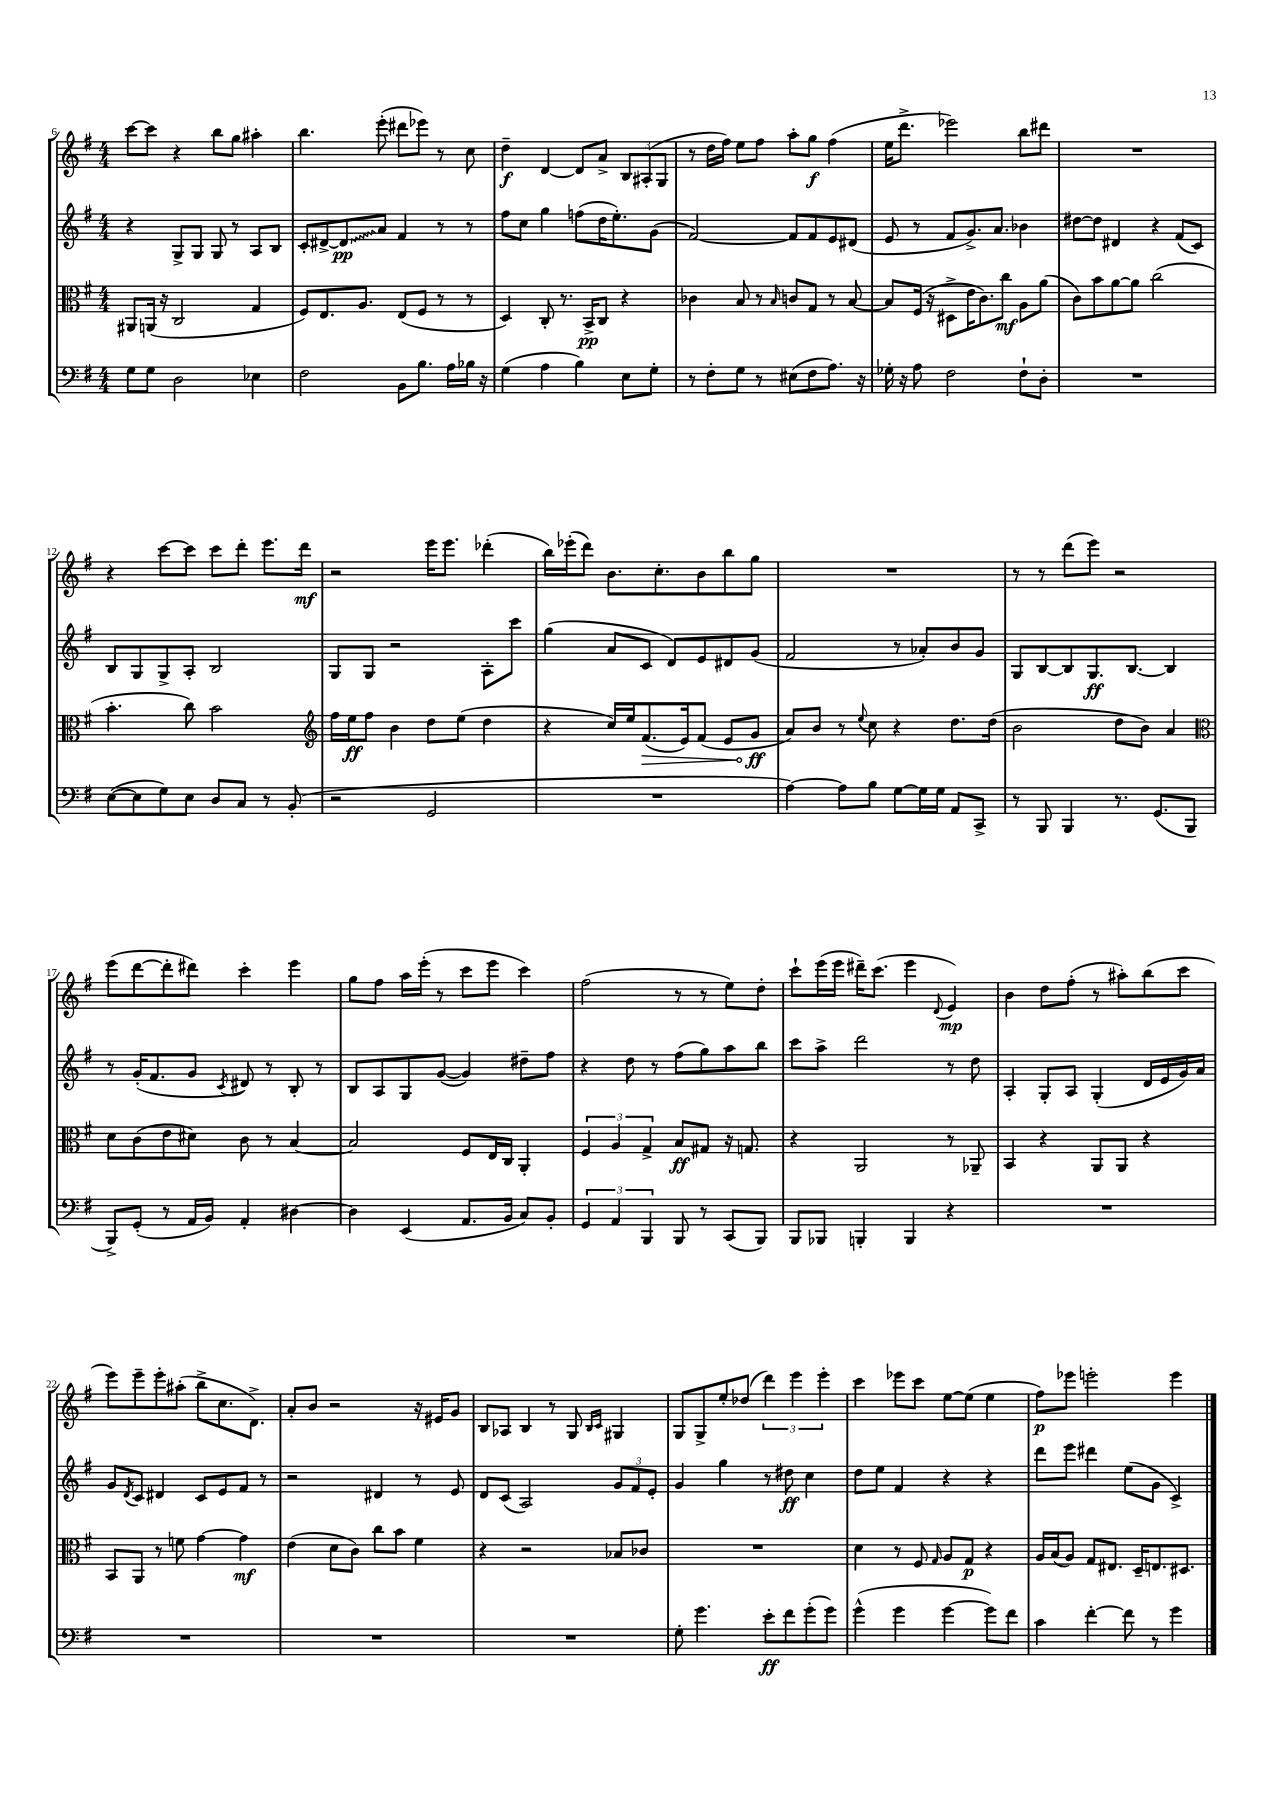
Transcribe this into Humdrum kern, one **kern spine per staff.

**kern	**kern	**kern	**kern
*staff4	*staff3	*staff2	*staff1
*clefF4	*clefC3	*clefG2	*clefG2
*k[f#]	*k[f#]	*k[f#]	*k[f#]
*M4/4	*M4/4	*M4/4	*M4/4
8G	8AA#	4r	[8ccc
8G	(16AA	.	8ccc]
.	16r	.	.
2D	2C	8G^	4r
.	.	8G	.
.	.	8G	8bb
.	.	8r	8gg
4E-	4G	8A	4aa#'
.	.	8B	.
=	=	=	=
2F#	8F#)	8c'	4.bb
.	8.E	[8d#^	.
.	.	8d#]	.
.	8.A	.	.
.	.	8a	(8eee'
8BB	(8E	4f#	8ddd#
8.B	8F#	.	8eee-)
.	8r	8r	8r
16A	.	.	.
16B-	8r	8r	8cc
16r	.	.	.
=	=	=	=
(4G	4D)	8ff#	4dd~
.	.	8cc	.
4A	8C'	4gg	[4d
.	8.r	.	.
4B)	.	(8ff	8d]
.	16BB^	.	.
.	8C	16dd	8a^
.	.	8.ee')	.
8E	4r	.	12B
.	.	.	(12A#'
8G'	.	(8g	.
.	.	.	12G
=	=	=	=
8r	4c-	[2f#)	8r
8F#'	.	.	16dd
.	.	.	16ff#)
8G	8B	.	8ee
8r	8r	.	8ff#
.	16qqB	.	.
(8E#	8c	8f#]	8aa'
8F#	8G	8f#	8gg
8.A)	8r	8e	(4ff#
.	[8B	(8d#	.
16r	.	.	.
=	=	=	=
16G-'	8B]	8e	16ee
16r	.	.	8.ddd^
8A	(16F#	8r	.
.	16r	.	.
2F#	8D#^	8f#	2eee-)
.	16e	8.g^)	.
.	8.c)	.	.
.	.	8.a	.
.	8cc	.	.
8F#`	8A	4b-	8bb
8D'	(8a	.	8ddd#
=	=	=	=
1r	8c)	[8dd#	1r
.	8b	8dd#]	.
.	[8a	4d#	.
.	8a]	.	.
.	(2cc	4r	.
.	.	(8f#	.
.	.	8c)	.
=	=	=	=
([8E	4.b'	8B	4r
8E]	.	8G	.
8G)	.	8G^	[8ccc
8E	8cc)	8A'	8ccc]
8D	2b	2B	8ccc
8C	.	.	8ddd'
8r	.	.	8.eee
(8BB'	.	.	.
.	.	.	16ddd
=	=	=	=
*	*clefG2	*	*
2r	16ff#	8G	2r
.	16ee	.	.
.	8ff#	8G	.
.	4b	2r	.
2GG	8dd	.	16eee
.	.	.	8.eee
.	(8ee	.	.
.	4dd	8A'	(4ddd-'
.	.	8ccc	.
=	=	=	=
1r	4r	(4gg	16bb)
.	.	.	(16eee-'
.	.	.	8ddd)
.	16cc)	8a	8.b
.	16ee	.	.
.	(8.f#	8c	.
.	.	.	8.cc'
.	.	8d)	.
.	16e)	.	.
.	(8f#	8e	8b
.	8e	8d#	8bb
.	8g	(8g	8gg
=	=	=	=
[4A)	8a)	2f#	1r
.	8b	.	.
8A]	8r	.	.
.	8qqee	.	.
8B	8cc	.	.
[8G	4r	8r	.
16G]	.	8a-')	.
16G	.	.	.
8AA	8.dd	8b	.
8CC^	.	8g	.
.	(16dd	.	.
=	=	=	=
8r	2b	8G	8r
8BBB	.	[8B	8r
4BBB	.	8B]	(8ddd
.	.	8.G	8eee)
8.r	8dd	.	2r
.	.	[8.B	.
.	8b)	.	.
(8.GG	.	.	.
.	4a	4B]	.
8BBB	.	.	.
=	=	=	=
*	*clefC3	*	*
8BBB^)	8d	8r	(8eee
(8GG'	(8c	(16g'	[8ddd
.	.	8.f#	.
8r	8e	.	8ddd']
16AA	8d#)	8g	8ddd#)
16BB)	.	.	.
.	.	8qc	.
4AA'	8c	8d#)	4ccc'
.	8r	8r	.
[4D#	[4B	8B'	4eee
.	.	8r	.
=	=	=	=
4D#]	2B]	8B	8gg
.	.	8A	8ff#
(4EE	.	8G	16aa
.	.	.	(16eee'
.	.	([8g	8r
8.AA	8F#	4g])	8ccc
.	16E	.	8eee
16BB	16C	.	.
8C)	4AA'	8dd#~	4ccc)
8BB'	.	8ff#	.
=	=	=	=
6GG	6F#	4r	(2ff#
6AA	6A	.	.
.	.	8dd	.
6BBB	6G^	.	.
.	.	8r	.
8BBB	8B	(8ff#	8r
8r	8G#	8gg)	8r
(8CC	16r	8aa	8ee)
.	8.G	.	.
8BBB)	.	8bb	8dd'
=	=	=	=
8BBB	4r	8ccc	8ccc`
8BBB-	.	8aa^	(16eee
.	.	.	16eee
4BBB'	2AA	2ddd	16ddd#~)
.	.	.	(8.ccc
4BBB	.	.	4eee
.	.	.	8qqd
4r	8r	8r	4e)
.	8AA-~	8dd	.
=	=	=	=
1r	4BB	4A'	4b
.	4r	8G'	8dd
.	.	8A	(8ff#'
.	8AA	(4G'	8r
.	8AA	.	8aa#')
.	4r	16d	(8bb
.	.	16e	.
.	.	16g)	8ccc
.	.	16a	.
=	=	=	=
1r	8BB	8g	8eee)
.	.	8qd	.
.	8AA	8c	8eee~
.	8r	4d#	8eee'
.	8f	.	(8aa#'
.	[4g	8c	8bb^
.	.	8e	8.cc
.	4g]	8f#	.
.	.	.	8.d^)
.	.	8r	.
=	=	=	=
1r	(4e	2r	8a'
.	.	.	8b
.	8d	.	2r
.	8c)	.	.
.	8cc	4d#	.
.	8b	.	.
.	4f#	8r	16r
.	.	.	16e#
.	.	8e	8g
=	=	=	=
1r	4r	8d	8B
.	.	(8c	8A-
.	2r	2A)	4B
.	.	.	8r
.	.	.	8G
.	.	.	16qqB
.	.	.	16qqc
.	8B-	12g	4G#
.	.	12f#	.
.	8c-	.	.
.	.	12e'	.
=	=	=	=
8G'	1r	4g	8G
4.g	.	.	8G^
.	.	4gg	8ee'
.	.	.	(8dd-
8e'	.	8r	6ddd)
8f#	.	8dd#	.
.	.	.	6eee
(8g'	.	4cc	.
.	.	.	6eee'
8g)	.	.	.
=	=	=	=
(4g^^	4d	8dd	4ccc
.	.	8ee	.
4g	8r	4f#	8eee-
.	8F#	.	8ccc
.	16qqG	.	.
[4g	8A	4r	[8ee
.	8G	.	(8ee]
8g])	4r	4r	4ee
8f#	.	.	.
=	=	=	=
4c	16A	8ddd	8ff#)
.	(16B	.	.
.	8A)	8eee	8eee-
[4f#'	8G	4ddd#	2eee'
.	8.E#	.	.
8f#]	.	(8ee	.
.	16D~	.	.
8r	8.E	8g	.
4g	.	4c^)	4eee
.	8.D#	.	.
==	==	==	==
*-	*-	*-	*-
